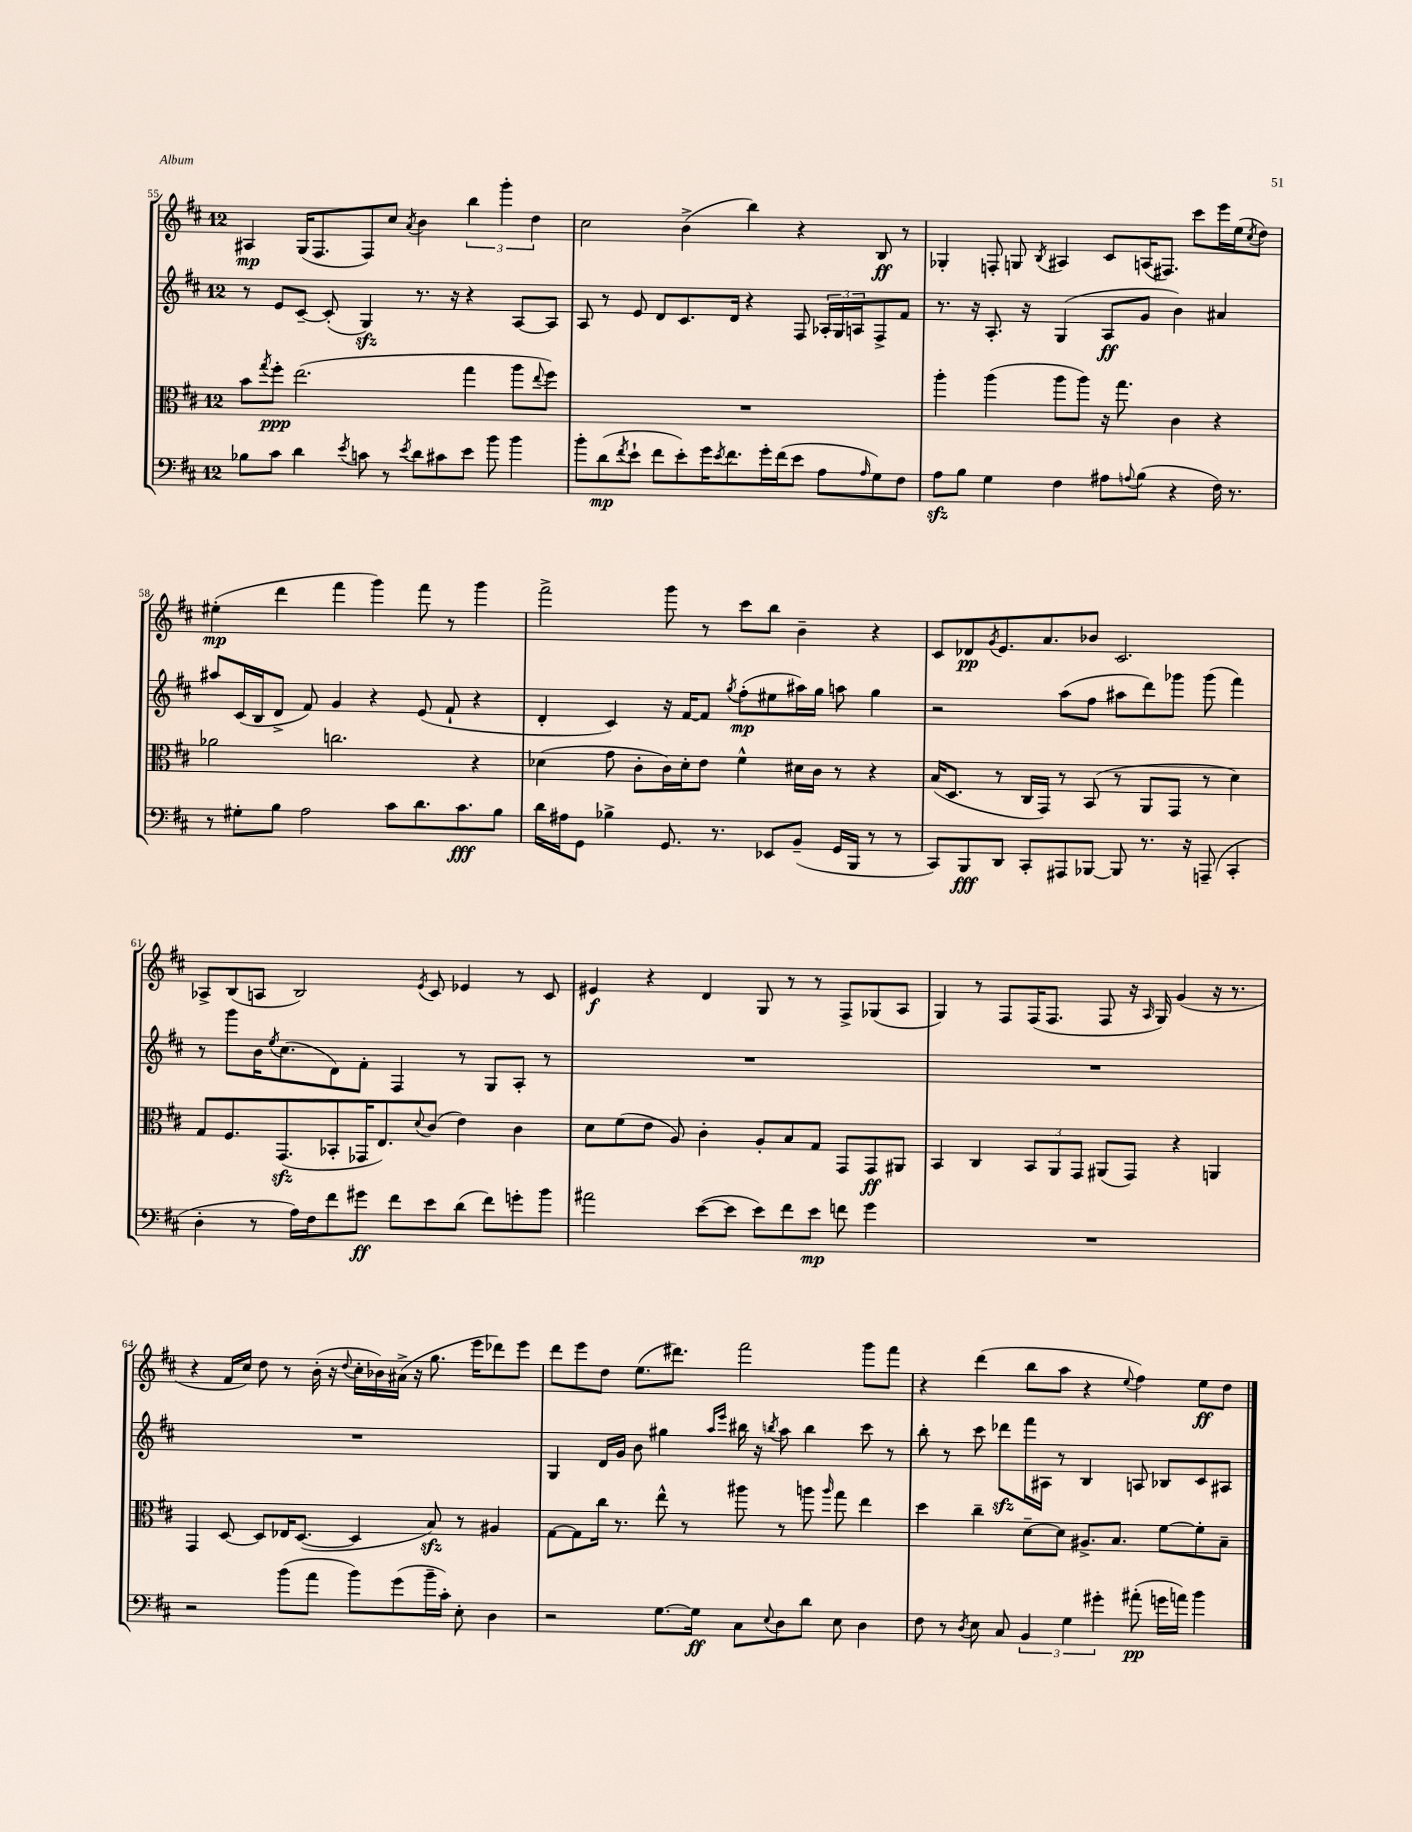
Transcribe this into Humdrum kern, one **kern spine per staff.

**kern	**dynam	**kern	**dynam	**kern	**dynam	**kern	**dynam
*part4	*part4	*part3	*part3	*part2	*part2	*part1	*part1
*staff4	*staff4	*staff3	*staff3	*staff2	*staff2	*staff1	*staff1
*clefF4	*	*clefC3	*	*clefG2	*	*clefG2	*
*k[f#c#]	*	*k[f#c#]	*	*k[f#c#]	*	*k[f#c#]	*
*M12/8	*	*M12/8	*	*M12/8	*	*M12/8	*
=55	=55	=55	=55	=55	=55	=55	=55
8B-X\L	.	8b\L	.	8r	.	4A#X/	mp
.	.	8qgg/	.	.	.	.	.
8c#\J	.	8ff#'\J	ppp	8e/L	.	.	.
4d\	.	(2.ee\	.	[8c#~/J	.	(16G/KL	.
.	.	.	.	.	.	8.F#/	.
.	.	.	.	(8c#'/]	.	.	.
8qe/	.	.	.	.	.	.	.
8cn\	.	.	.	4Gzz/)	.	8F#/)	.
8r	.	.	.	.	.	8cc#/J	.
8qe/	.	.	.	.	.	8qa/	.
8d\L	.	.	.	8.r	.	4b\	.
8c#X\	.	.	.	.	.	.	.
.	.	.	.	16r	.	.	.
8e\J	.	4gg\	.	4r	.	6bb\	.
8b\	.	.	.	.	.	.	.
.	.	.	.	.	.	6ggg'\	.
4b\	.	8aa\L	.	[8A/L	.	.	.
.	.	.	.	.	.	6dd\	.
.	.	8qqee/	.	.	.	.	.
.	.	8ff#\J)	.	8A/J]	.	.	.
=56	=56	=56	=56	=56	=56	=56	=56
8b'\L	.	1.r	.	8A/	.	2cc#\	.
(8d\	mp	.	.	8r	.	.	.
8qf#/	.	.	.	.	.	.	.
8e`\J	.	.	.	8e/	.	.	.
8f#\L	.	.	.	8d/L	.	.	.
8e'\)	.	.	.	8.c#/	.	(4b^\	.
16g\K	.	.	.	.	.	.	.
8qe/	.	.	.	.	.	.	.
8.f#\	.	.	.	16d/Jk	.	.	.
.	.	.	.	4r	.	4bb\)	.
16g'\L	.	.	.	.	.	.	.
(16f#\J	.	.	.	.	.	.	.
8e\J	.	.	.	8F#/	.	4r	.
8A\L	.	.	.	24A-X'/LL	.	.	.
.	.	.	.	24G/	.	.	.
.	.	.	.	24An/J	.	.	.
16qqA/	.	.	.	.	.	.	.
8G\)	.	.	.	8F#^/	.	8B/	ff
8F#\J	.	.	.	8f#/J	.	8r	.
=57	=57	=57	=57	=57	=57	=57	=57
8Azz\L	.	4aa'\	.	8.r	.	4G-X'/	.
8B\J	.	.	.	.	.	.	.
.	.	.	.	16r	.	.	.
4G\	.	(4aa\	.	8.A'/	.	8Fn'/	.
.	.	.	.	.	.	8Gn/	.
.	.	.	.	16r	.	.	.
.	.	.	.	.	.	8qB/	.
4F#\	.	8aa\L	.	(4G/	.	4A#X/	.
.	.	8aa\J)	.	.	.	.	.
8A#X\L	.	16r	.	8A/L	ff	8c#/L	.
.	.	8.gg\	.	.	.	.	.
8qqAn/	.	.	.	.	.	.	.
(8B\J	.	.	.	8g/J	.	(16An/K	.
.	.	.	.	.	.	8.F#X/J)	.
4r	.	4c#\	.	4b\)	.	.	.
.	.	.	.	.	.	8ccc#\L	.
16F#\)	.	4r	.	4a#X/	.	16eee\L	.
8.r	.	.	.	.	.	(16ee\J	.
.	.	.	.	.	.	8qcc#/	.
.	.	.	.	.	.	8dd\J)	.
!!LO:LB:g=z
=58	=58	=58	=58	=58	=58	=58	=58
8r	.	2a-X\	.	8aa#X/L	.	(4ee#X'\	mp
8G#X'\L	.	.	.	(16c#/L	.	.	.
.	.	.	.	16B/J	.	.	.
8B\J	.	.	.	8d^/J	.	4ddd\	.
2A\	.	.	.	8f#/)	.	.	.
.	.	2.ccn\	.	4g/	.	4fff#\	.
.	.	.	.	4r	.	4ggg\)	.
8c#\L	.	.	.	.	.	.	.
8.d\	.	.	.	(8e/	.	8fff#\	.
.	.	.	.	8f#`/	.	8r	.
8.c#\	fff	.	.	.	.	.	.
.	.	4r	.	4r	.	4ggg\	.
8B\J	.	.	.	.	.	.	.
=59	=59	=59	=59	=59	=59	=59	=59
16d\LL	.	(4d-X\	.	4d'/	.	2fff#^\	.
16A#X\J	.	.	.	.	.	.	.
8GG\J	.	.	.	.	.	.	.
4B-X^\	.	8g\	.	4c#/)	.	.	.
.	.	8c#'\L	.	.	.	.	.
8.GG/	.	16c#\L)	.	16r	.	8ggg\	.
.	.	16d-'\J	.	[16f#/KL	.	.	.
.	.	8e\J	.	8f#/J]	.	8r	.
8.r	.	.	.	.	.	.	.
.	.	.	.	8qgg/	.	.	.
.	.	4f#^^\	.	(8ff#'\L	mp	8ccc#\L	.
8EE-X/L	.	.	.	8ee#X\	.	8bb\J	.
(8BB~/J	.	16d#X\LL	.	16aa#X\L)	.	4b~\	.
.	.	16c#\JJ	.	16gg\JJ	.	.	.
16GG/LL	.	8r	.	8aan\	.	.	.
16BBB/JJ	.	.	.	.	.	.	.
8r	.	4r	.	4gg\	.	4r	.
8r	.	.	.	.	.	.	.
=60	=60	=60	=60	=60	=60	=60	=60
8CC#/L)	.	(16B/KL	.	2r	.	8c#/L	.
.	.	8.D/J	.	.	.	.	.
8BBB/	fff	.	.	.	.	8d-X/	pp
.	.	.	.	.	.	8qg/	.
8DD/J	.	8r	.	.	.	8.e/	.
8CC#'/L	.	16C#/LL	.	.	.	.	.
.	.	16GG/JJ)	.	.	.	8.a/	.
8AAA#X/	.	8r	.	(8aa\L	.	.	.
[8BBB-X/J	.	(8BB/	.	8ff#\J	.	8b-X/J	.
8BBB-/]	.	8r	.	8aa#X\L	.	2.c#/	.
8.r	.	8AA/L	.	8ddd\)	.	.	.
.	.	8GG/J	.	8ggg-X\J	.	.	.
16r	.	.	.	.	.	.	.
(8AAAn~/	.	8r	.	(8ggg-\	.	.	.
4CC#'/	.	4d\)	.	4fff#\)	.	.	.
!!LO:LB:g=z
=61	=61	=61	=61	=61	=61	=61	=61
4D'\	.	8G/L	.	8r	.	8A-X^/L	.
.	.	8.F#/	.	8ggg\L	.	(8B/	.
8r	.	.	.	16b\K	.	8An/J	.
.	.	.	.	8qee/	.	.	.
.	.	(8.GGzz/	.	(8.cc#\	.	.	.
16A\LL)	.	.	.	.	.	2B/)	.
16F#\J	.	.	.	.	.	.	.
8f#\	.	8BB-X'/	.	8d\)	.	.	.
8g#X\J	ff	16GG-X/K	.	8f#'\J	.	.	.
.	.	8.E/)	.	.	.	.	.
8f#\L	.	.	.	4F#/	.	.	.
.	.	8qqd/	.	.	.	8qe/	.
8e\	.	(8c#/J	.	.	.	8c#/	.
(8d\J	.	4e\)	.	8r	.	4e-X/	.
8f#\L)	.	.	.	8G/L	.	.	.
8gn'\	.	4c#\	.	8A'/J	.	8r	.
8b\J	.	.	.	8r	.	8c#/	.
=62	=62	=62	=62	=62	=62	=62	=62
2a#X\	.	8d\L	.	1.r	.	4e#X/	f
.	.	(8f#\	.	.	.	.	.
.	.	8e\J	.	.	.	4r	.
.	.	8A/)	.	.	.	.	.
([8e\L	.	4c#'\	.	.	.	4d/	.
8e\J]	.	.	.	.	.	.	.
8e\L)	.	8A'/L	.	.	.	8G/	.
8f#\	.	8B/	.	.	.	8r	.
8e\J	mp	8G/J	.	.	.	8r	.
8fn\	.	8GG/L	.	.	.	8F#^/L	.
4g\	.	8GG/	ff	.	.	(8G-X/	.
.	.	8AA#X/J	.	.	.	8A/J	.
=63	=63	=63	=63	=63	=63	=63	=63
1.r	.	4BB/	.	1.r	.	4G/)	.
.	.	4C#/	.	.	.	8r	.
.	.	.	.	.	.	8F#/L	.
.	.	12BB/L	.	.	.	(16F#/K	.
.	.	.	.	.	.	8.F#/J	.
.	.	12AA/	.	.	.	.	.
.	.	12GG/J	.	.	.	.	.
.	.	(8AA#X/L	.	.	.	8F#/	.
.	.	8GG/J)	.	.	.	16r	.
.	.	.	.	.	.	16qqA/	.
.	.	.	.	.	.	16G/)	.
.	.	4r	.	.	.	(4g/	.
.	.	4AAn/	.	.	.	16r	.
.	.	.	.	.	.	8.r	.
!!LO:LB:g=z
=64	=64	=64	=64	=64	=64	=64	=64
2r	.	4GG/	.	1.r	.	4r	.
.	.	[8D/	.	.	.	16f#/LL	.
.	.	.	.	.	.	16cc#/JJ)	.
.	.	8D/L]	.	.	.	8dd\	.
(8b\L	.	16E-X/K	.	.	.	8r	.
.	.	([8.D/J	.	.	.	.	.
8a\J	.	.	.	.	.	(16b'\	.
.	.	.	.	.	.	16r	.
.	.	.	.	.	.	8qqdd/	.
8b\L)	.	4D/]	.	.	.	16cc#'\LL	.
.	.	.	.	.	.	16b-X\)	.
(8g\	.	.	.	.	.	(16a#X^\JJ	.
.	.	.	.	.	.	16r	.
16b~\L	.	8Bzz/)	.	.	.	8.gg\	.
16c#'\JJ)	.	.	.	.	.	.	.
8E'\	.	8r	.	.	.	.	.
.	.	.	.	.	.	16eee\KL	.
4D\	.	4A#X/	.	.	.	8ddd-X\)	.
.	.	.	.	.	.	8eee\J	.
=65	=65	=65	=65	=65	=65	=65	=65
2r	.	[8G\L	.	4G/	.	8ddd\L	.
.	.	8G\]	.	.	.	8eee\	.
.	.	16cc#\Jk	.	16d/LL	.	8dd\J	.
.	.	8.r	.	16g/JJ	.	.	.
.	.	.	.	8b\	.	(8.ee\L	.
[8.G\L	.	8ee^^\	.	4gg#X\	.	.	.
.	.	.	.	.	.	8.ddd#X\J)	.
.	.	8r	.	.	.	.	.
16G\Jk]	ff	.	.	.	.	.	.
.	.	.	.	16qqaa/LL	.	.	.
.	.	.	.	16qqeee/JJ	.	.	.
8C#\L	.	8aa#X\	.	16bb#X\	.	2fff#\	.
.	.	.	.	16r	.	.	.
8qqE/	.	.	.	8qbbn/	.	.	.
8D\	.	8r	.	8aa\	.	.	.
8d\J	.	8aan\	.	4bb\	.	.	.
.	.	16qqaa/	.	.	.	.	.
8E\	.	8gg\	.	.	.	.	.
4D\	.	4ee\	.	8ccc#\	.	8ggg\L	.
.	.	.	.	8r	.	8fff#\J	.
=66	=66	=66	=66	=66	=66	=66	=66
8F#\	.	4dd\	.	8bb'\	.	4r	.
8r	.	.	.	8r	.	.	.
8qD/	.	.	.	.	.	.	.
8E\	.	4cc#~\	.	8ccc#\	.	(4ddd\	.
8C#/	.	.	.	8ddd-Xzz\L	.	.	.
6BB/	.	[8d~\L	.	16fff#\L	.	8bb\L	.
.	.	.	.	16A#X\JJ	.	.	.
.	.	8d\J]	.	8r	.	8aa\J	.
6G\	.	.	.	.	.	.	.
.	.	8.A#X^/L	.	4B/	.	4r	.
6g#X'\	.	.	.	.	.	.	.
.	.	8.B/J	.	.	.	.	.
.	.	.	.	.	.	8qqee/	.
(8a#X'\	pp	.	.	8An/	.	4ff#\)	.
16gn\LL	.	[8f#\L	.	8B-X/L	.	.	.
16an\JJ)	.	.	.	.	.	.	.
4b\	.	8f#'\]	.	8c#/	.	8ee\L	ff
.	.	8B~\J	.	8A#X/J	.	8dd\J	.
==	==	==	==	==	==	==	==
*-	*-	*-	*-	*-	*-	*-	*-
